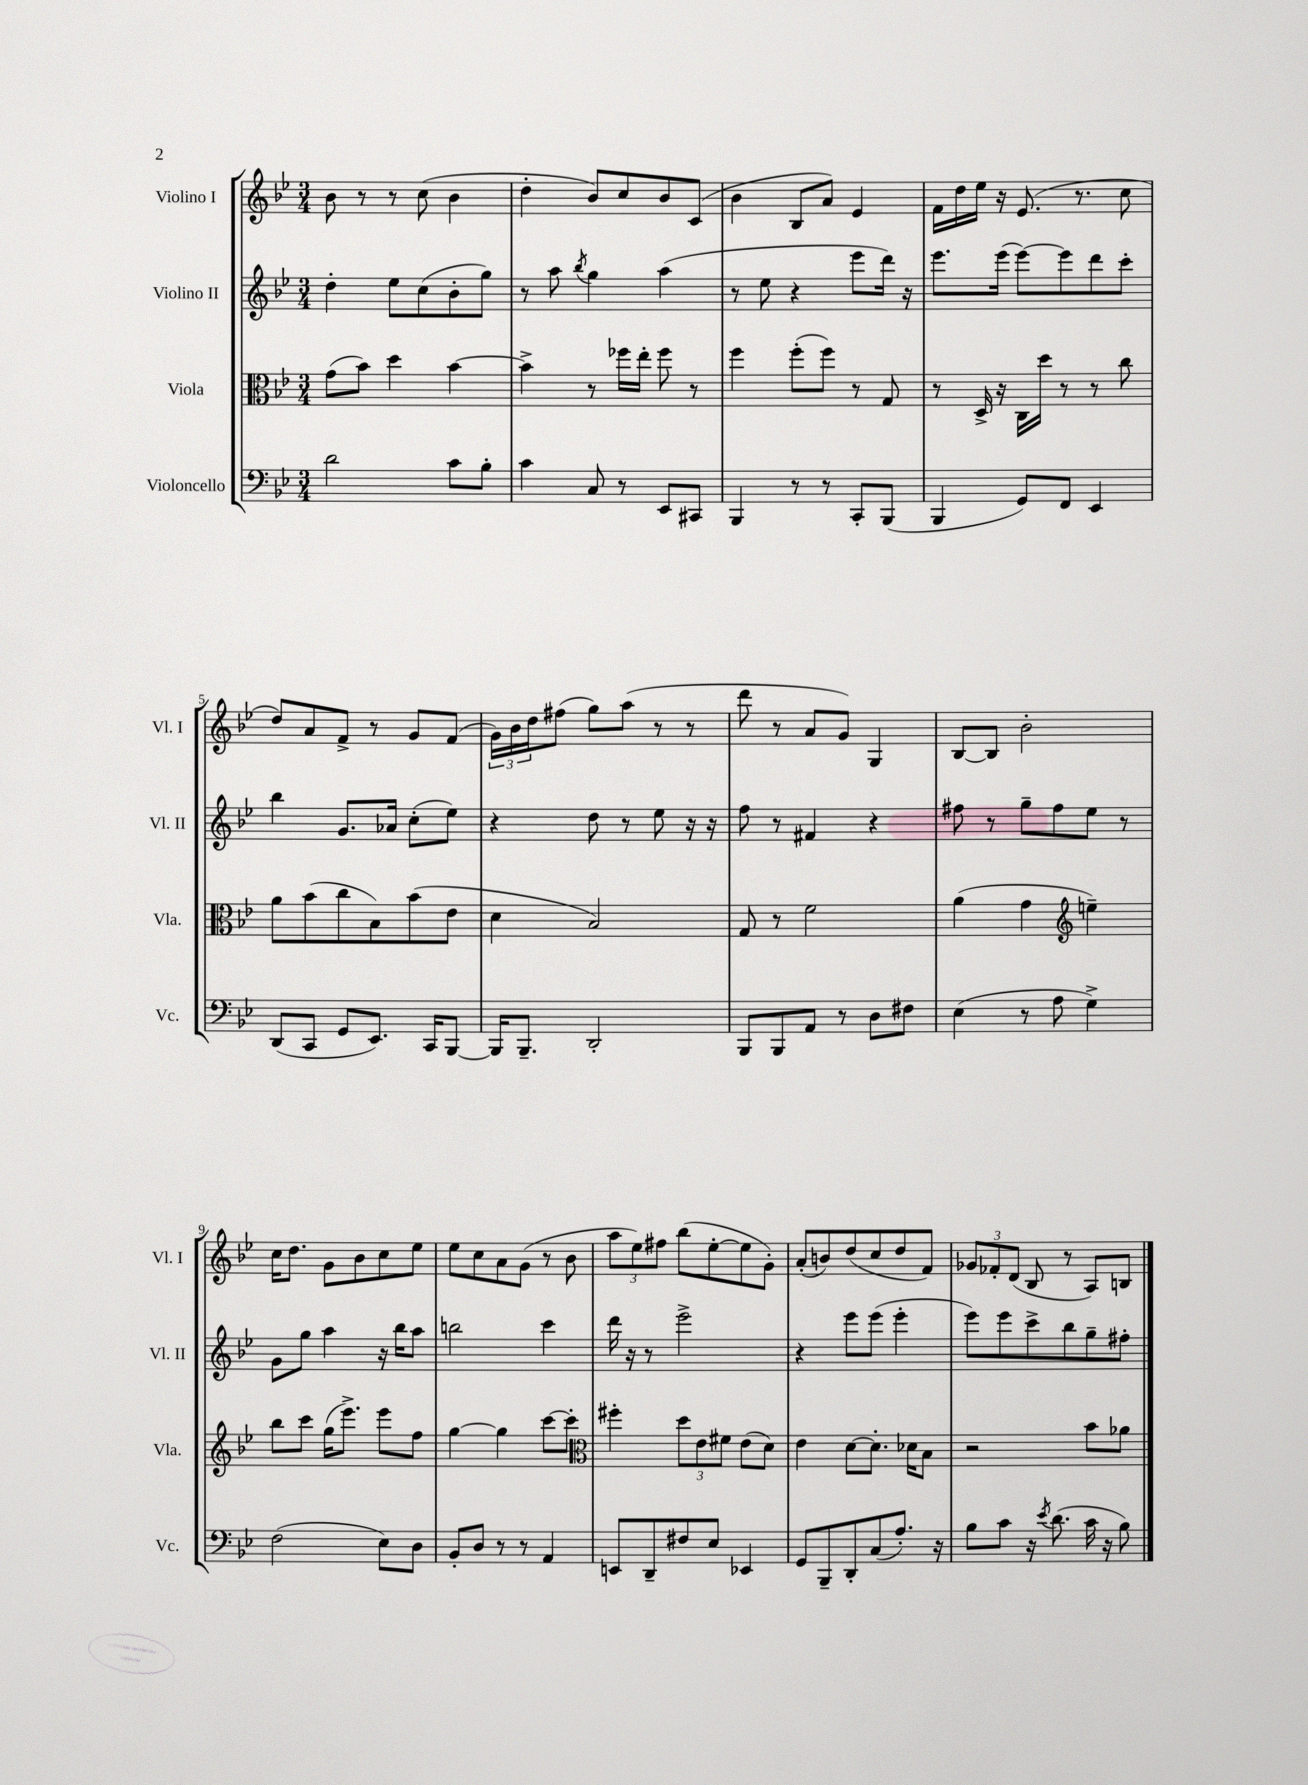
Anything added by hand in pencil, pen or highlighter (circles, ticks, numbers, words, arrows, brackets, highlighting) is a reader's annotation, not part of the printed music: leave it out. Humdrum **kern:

**kern	**kern	**kern	**kern
*staff4	*staff3	*staff2	*staff1
*clefF4	*clefC3	*clefG2	*clefG2
*k[b-e-]	*k[b-e-]	*k[b-e-]	*k[b-e-]
*M3/4	*M3/4	*M3/4	*M3/4
2d	(8g	4dd'	8b-
.	8b-)	.	8r
.	4dd	8ee-	8r
.	.	(8cc	(8cc
8c	[4b-	8b-'	4b-
8B-'	.	8gg)	.
=	=	=	=
4c	4b-^]	8r	4dd'
.	.	8aa	.
.	.	8qbb-	.
8C	8r	4gg	8b-)
8r	16ff-	.	8cc
.	16ee-'	.	.
8EE-	8ff-	(4aa	8b-
8CC#	8r	.	(8c
=	=	=	=
4BBB-	4ff	8r	4b-
.	.	8ee-	.
8r	(8ff'	4r	8B-
8r	8ff)	.	8a)
8CC'	8r	8eee-	4e-
(8BBB-	8G	16ddd)	.
.	.	16r	.
=	=	=	=
4BBB-	8r	8.eee-	16f
.	.	.	16dd
.	16D^	.	16ee-
.	16r	(16eee-	16r
8GG)	16C	[8eee-)	(8.e-
.	16dd	.	.
8FF	8r	8eee-]	.
.	.	.	8.r
4EE-	8r	8ddd	.
.	8cc	8ccc'	8cc
=	=	=	=
(8DD	8a	4bb-	8dd)
8CC	(8b-	.	8a
8GG	8cc	8.g	8f^
8.EE-)	8B-)	.	8r
.	.	16a-	.
.	(8b-	(8cc'	8g
16CC	.	.	.
[8BBB-	8e-	8ee-)	(8f
=	=	=	=
16BBB-]	4d	4r	24g)
.	.	.	24b-
8.BBB-~	.	.	.
.	.	.	24dd
.	.	.	(8ff#
2DD'	2B-)	8dd	8gg)
.	.	8r	(8aa
.	.	8ee-	8r
.	.	16r	8r
.	.	16r	.
=	=	=	=
8BBB-	8G	8ff	8ddd
8BBB-	8r	8r	8r
8AA	2f	4f#	8a
8r	.	.	8g)
8D	.	4r	4G
8F#	.	.	.
=	=	=	=
(4E-	(4a	8ff#	[8B-
.	.	8r	8B-]
8r	4g	8gg~	2b-'
8A	.	8ff#	.
*	*clefG2	*	*
4G^)	4ee~)	8ee-	.
.	.	8r	.
=	=	=	=
(2F	8bb-	8g	16cc
.	.	.	8.dd
.	8ccc	8gg	.
.	(16gg	4aa	8g
.	8.eee-^)	.	.
.	.	.	8b-
8E-)	8eee-	16r	8cc
.	.	16bb-	.
8D	8ff	8aa	8ee-
=	=	=	=
8BB-'	[4gg	2bb	8ee-
8D	.	.	8cc
8r	4gg]	.	8a
8r	.	.	(8g
4AA	[8ccc	4ccc	8r
.	8ccc']	.	8b-
=	=	=	=
*	*clefC3	*	*
8EE	4ff#'	16ddd	12aa
.	.	16r	.
.	.	.	12ee-)
8DD~	.	8r	.
.	.	.	12ff#
8F#	12dd	2eee-^	(8bb-
.	12e-	.	.
8E-	.	.	[8ee-'
.	12f#	.	.
4EE-	(8e-	.	8ee-]
.	8d)	.	8g')
=	=	=	=
8GG	4e-	4r	(8a'
8BBB-~	.	.	8b)
8DD'	[8d	8eee-	(8dd
(8C	8.d']	(8eee-	8cc
8.A')	.	4eee-'	8dd
.	16d-	.	.
.	8B-	.	8f)
16r	.	.	.
=	=	=	=
8B-	2r	8eee-)	12g-
.	.	.	12f-'
8c	.	8eee-	.
.	.	.	(12d
16r	.	8ccc^	8B-
8qe-	.	.	.
(8.d	.	.	.
.	.	8bb-	8r
16c	8b-	8gg~	8A)
16r	.	.	.
8B-)	8a-	8ff#'	8B
==	==	==	==
*-	*-	*-	*-
